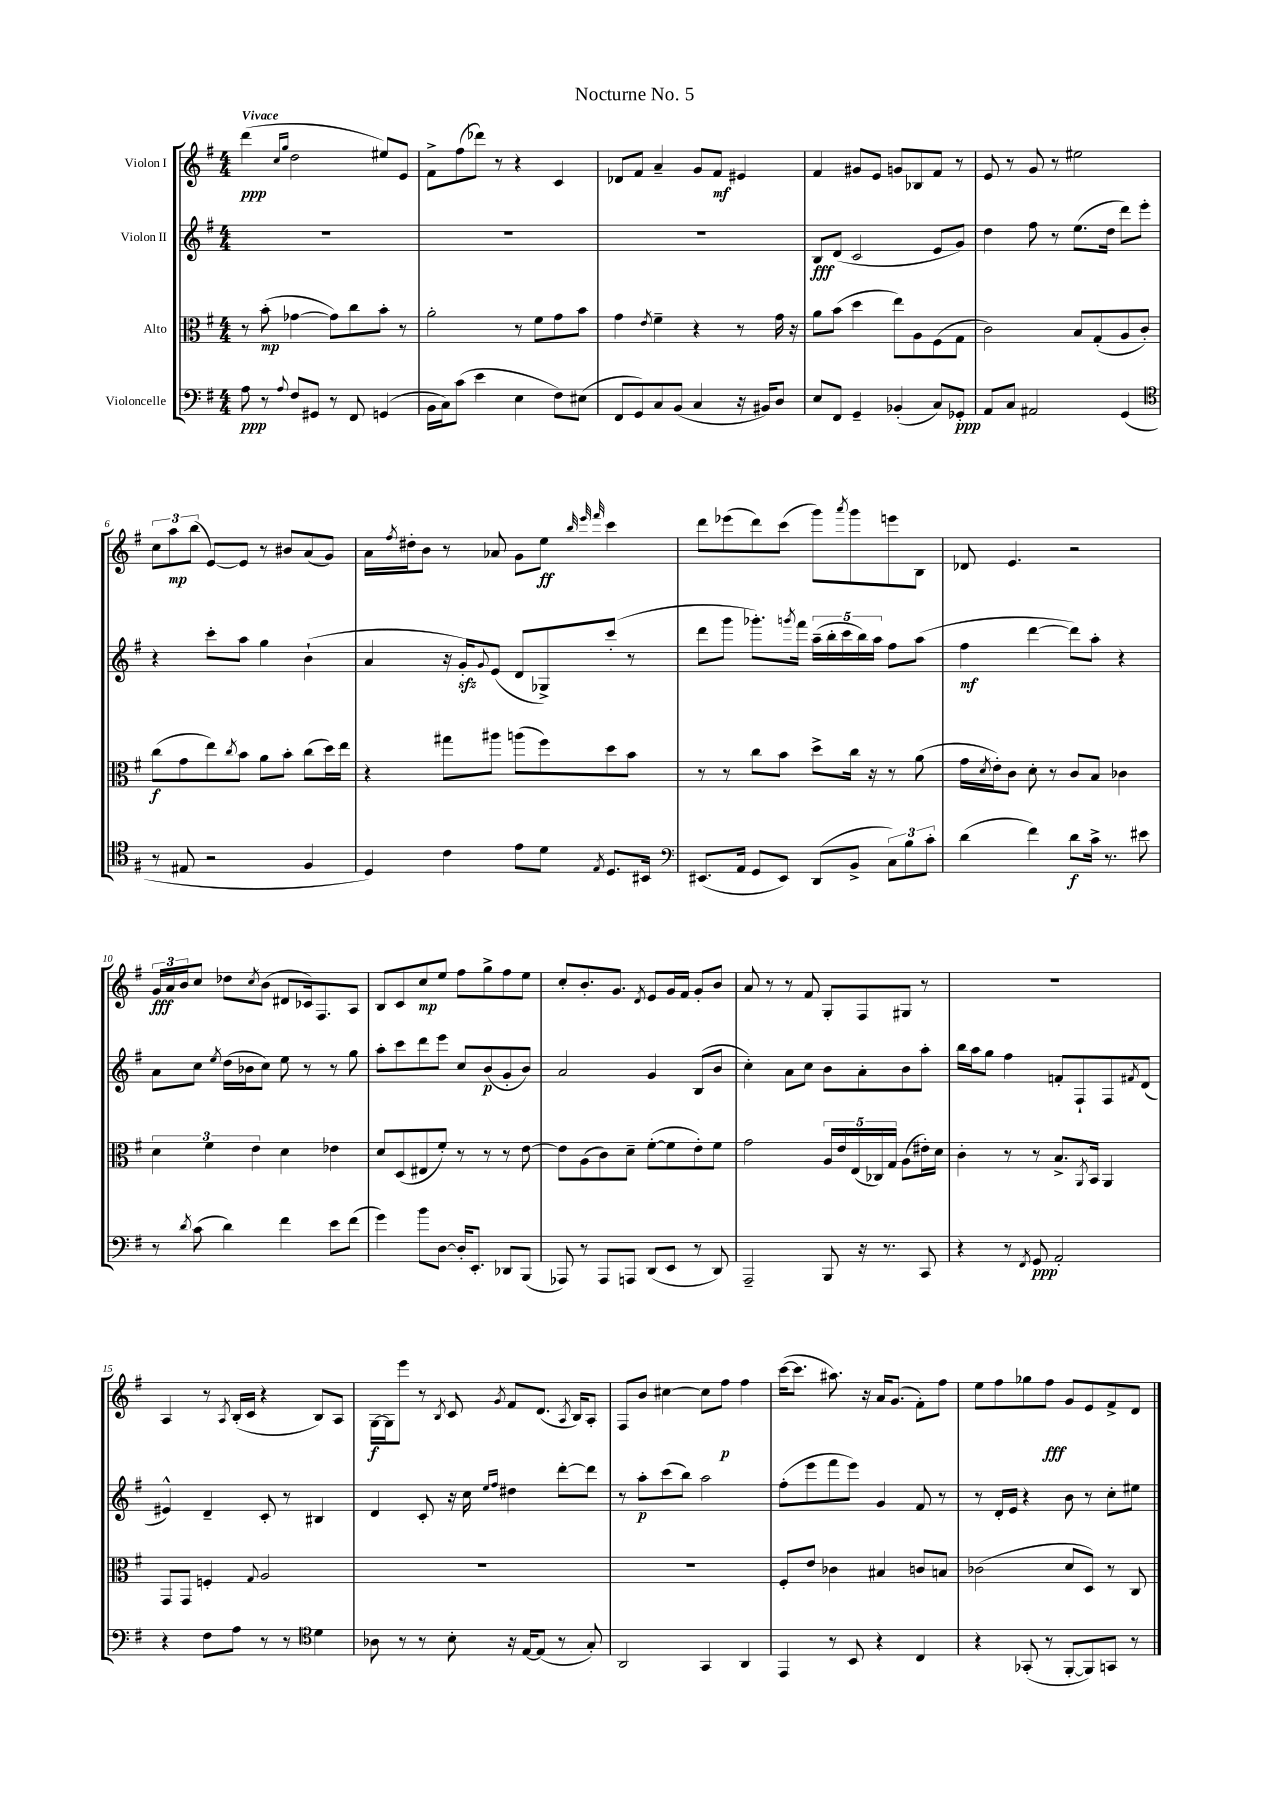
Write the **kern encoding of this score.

**kern	**kern	**kern	**kern
*staff4	*staff3	*staff2	*staff1
*clefF4	*clefC3	*clefG2	*clefG2
*k[f#]	*k[f#]	*k[f#]	*k[f#]
*M4/4	*M4/4	*M4/4	*M4/4
8A\	8r	1r	(4ddd\
8r	(8b'\	.	.
.	.	.	16qqcc/LL
8qqA/	.	.	16qqgg/JJ
8F#/L	[4g-\	.	2dd\
8GG#/J	.	.	.
8r	8g-\]L)	.	.
8FF#/	8cc\	.	.
(4GG/	8b'\J	.	8ee#/L)
.	8r	.	8e/J
=	=	=	=
16BB\LL	2a'\	1r	8f#^\L
16C\J)	.	.	.
(8c\J	.	.	(8ff#\
4e\	.	.	8ddd-\J)
.	.	.	8r
4E\	8r	.	4r
.	8f#\L	.	.
8F#\L)	8g\	.	4c/
(8E#\J	8b\J	.	.
=	=	=	=
8FF#/L	4g\	1r	8d-/L
8GG/)	.	.	8f#/J
.	8qe/	.	.
8C/	4f#~\	.	4a~/
(8BB/J	.	.	.
4C/	4r	.	8g/L
.	.	.	8f#/J
16r	8r	.	4e#/
16BB#/LK)	.	.	.
8D/J	16g\	.	.
.	16r	.	.
=	=	=	=
8E/L	8a\L	8B/L	4f#/
8FF#/J	(8b\J	(8d/J	.
4GG~/	4dd\	2c/	8g#/L
.	.	.	8e/J
(4BB-'/	8ee\L)	.	8g/L
.	8A\	.	8B-/
8C/L)	(8F#\	8e/L	8f#/J
8GG-'/J	8G\J	8g/J)	8r
=	=	=	=
8AA/L	2c\)	4dd\	8e/
8C/J	.	.	8r
2AA#/	.	8ff#\	8g/
.	.	8r	8r
.	8B/L	(8.ee\L	2ee#\
.	(8G'/	.	.
.	.	16dd\Jk	.
(4GG/	8A/	8ddd\L)	.
.	8c'/J)	8eee'\J	.
=	=	=	=
*clefC4	*	*	*
8r	(8cc\L	4r	12cc\L
.	.	.	12aa\
8E#/	8g\	.	.
.	.	.	(12bb\J
2r	8ee\)	8ccc'\L	[8e/L)
.	8qcc/	.	.
.	8b\J	8aa\J	8e/]J
.	8a\L	4gg\	8r
.	8b'\J	.	8b#/L
4F#/	(8cc\L	(4b`\	(8a/
.	16dd\L)	.	8g/J)
.	16ee\JJ	.	.
=	=	=	=
4D/)	4r	4a/	16a\LL
.	.	.	8qff#/
.	.	.	16dd#'\J
.	.	.	8b\J
4c\	8gg#\L	16r	8r
.	.	16g'/LK)	.
.	.	8qqg/	.
.	8aa#\J	(8e/J	8a-/
8e\L	(8aa\L	8d/L	8g\L
8d\J	8ff#\)	8G-^/)	8ee\J
.	.	.	32qqbb/
.	.	.	32qqeee/
8qE/	.	.	32qqfff#/
8.D/L	8dd\	(8ccc'/J	4ccc\
.	8b\J	8r	.
16BB#/Jk	.	.	.
=	=	=	=
*clefF4	*	*	*
(8.EE#/L	8r	8ddd\L	8ddd\L
.	8r	8ggg\J	(8eee-\
16AA/Jk	.	.	.
8GG/L	8cc\L	8.ggg-'\L)	8ddd\)
8EE#/J)	8b\J	.	(8ccc\J
.	.	8qggg/	.
.	.	16fff#\Jk	.
(8DD/L	8dd^\L	(20aa~\LL	8ggg\L)
.	.	20bb'\	.
.	.	20ccc\	.
.	.	.	8qaaa/
8BB^/J	16cc\Jk	.	8ggg\
.	.	20bb\)	.
.	16r	.	.
.	.	20aa\JJ	.
12C\L)	8r	8ff#\L	8eee\
12B\	.	.	.
.	(8a\	(8aa\J	8B\J
12c'\J	.	.	.
=	=	=	=
(4d\	16g\LL	4ff#\	8d-/
.	8qd/	.	.
.	16e'\J)	.	.
.	8c\J	.	4.e/
4f#\)	8d'\	[4ddd\	.
.	8r	.	.
8d\L	8c/L	8ddd\]L)	2r
16c^\Jk	8B/J	8aa'\J	.
8.r	.	.	.
.	4c-\	4r	.
8e#\	.	.	.
=	=	=	=
8r	6d\	8a\L	24g/LL
.	.	.	24a/
.	.	.	24b/J
8qd/	.	.	.
(8c\	.	8cc\J	8cc/J
.	6f#\	.	.
.	.	8qee/	.
4d\)	.	(16dd\LL	8dd-\L
.	.	16b-\J	.
.	6e\	.	.
.	.	.	8qcc/
.	.	8cc\J)	(8b\J
4f#\	4d\	8ee\	8d#/L
.	.	8r	16c-/k)
.	.	.	8.F#/
8e\L	4e-\	8r	.
(8f#\J	.	8gg\	8A/J
=	=	=	=
4g\)	8d/L	8aa'\L	8B/L
.	(8D/	8ccc\	8c/
8b\L	8E#/	8ddd\	8cc/
[8D\J	8f#'/J)	8eee\J	8ee/J
16D'/]LK	8r	8cc/L	8ff#\L
8.EE'/J	.	.	.
.	8r	(8b/	8gg^\
8DD-/L	8r	8g'/	8ff#\
(8BBB/J	[8e\	8b/J)	8ee\J
=	=	=	=
8AAA-/)	8e\]L	2a/	8cc'/L
8r	(8A\	.	8.b'/
8AAA-/L	8c\)	.	.
.	.	.	8.g/J
8AAA/J	8d~\J	.	.
.	.	.	8qd/
(8DD/L	([8f#'\L	4g/	8e/L
8EE/J	8f#\]	.	16g/L
.	.	.	16f#/JJ
8r	8e'\)	(8B/L	8g'/L
8DD/)	8f#\J	8b/J	8b/J
=	=	=	=
2AAA~/	2g\	4cc'\)	8a/
.	.	.	8r
.	.	8a\L	8r
.	.	8cc\J	8f#/
8BBB/	20A/LL	8b\L	8G'/L
.	20e/	.	.
.	(20E/	.	.
16r	.	8a'\	8F#/
.	20C-/)	.	.
8.r	.	.	.
.	20G/JJ	.	.
.	(8A\L	8b\	8G#/J
8CC/	16e#'\L)	8aa'\J	8r
.	16d\JJ	.	.
=	=	=	=
4r	4c'\	16bb\LL	1r
.	.	16aa\J	.
.	.	8gg\J	.
8r	8r	4ff#\	.
8qFF#/	.	.	.
8GG/	8r	.	.
2AA'/	8.B^/L	8f'/L	.
.	.	8F#`/	.
.	8qAA/	.	.
.	16BB/Jk	.	.
.	4AA/	8F#/	.
.	.	8qf#/	.
.	.	(8d/J	.
=	=	=	=
4r	8GG/L	4e#^^/)	4A/
.	8GG/J	.	.
8F#\L	4F'/	4d~/	8r
.	.	.	8qA/
8A\J	.	.	(16B'/LL
.	.	.	16c/JJ
.	8qqG/	.	.
8r	2A/	8c'/	4r
8r	.	8r	.
*clefC4	*	*	*
4d\	.	4B#/	8B/L)
.	.	.	8A/J
=	=	=	=
8A-\	1r	4d/	[16G\LL
.	.	.	16G\]J
8r	.	.	8eee\J
8r	.	8c'/	8r
.	.	.	8qB/
8B'\	.	16r	8c/
.	.	16cc\	.
.	.	16qqee/LL	.
.	.	16qqff#/JJ	8qg/
16r	.	4dd#\	8f#/L
[16E/LK	.	.	.
(8E/]J	.	.	(8.d/J
8r	.	[8ddd'\L	.
.	.	.	8qA/
.	.	.	16B/LK)
8G'/)	.	8ddd\]J	8A'/J
=	=	=	=
2AA/	1r	8r	8F#/L
.	.	8aa'\L	8b/J
.	.	(8ccc\	[4cc#\
.	.	8bb\J)	.
4GG/	.	2aa\	8cc#\]L
.	.	.	8ff#\J
4AA/	.	.	4ff#\
=	=	=	=
4EE/	8F#'/L	(8ff#'\L	([16ccc\LK
.	.	.	8.ccc\]J
.	8e/J	8eee\	.
8r	4c-\	8fff#\	8.aa#\)
8BB/	.	8eee\J)	.
.	.	.	16r
4r	4B#/	4g/	16a/LK
.	.	.	(8.g/J
4C/	8c/L	8f#/	8f#'\L)
.	8B/J	8r	8ff#\J
=	=	=	=
4r	(2c-\	8r	8ee\L
.	.	16d'/LL	8ff#\
.	.	16e/JJ	.
(8GG-'/	.	4r	8gg-\
8r	.	.	8ff#\J
[8FF#'/L	8d/L	8b\	8g/L
8FF#/])	8D/J)	8r	8e/
8GG/J	8r	8cc'\L	8f#^/
8r	8C/	8ee#\J	8d/J
==	==	==	==
*-	*-	*-	*-
